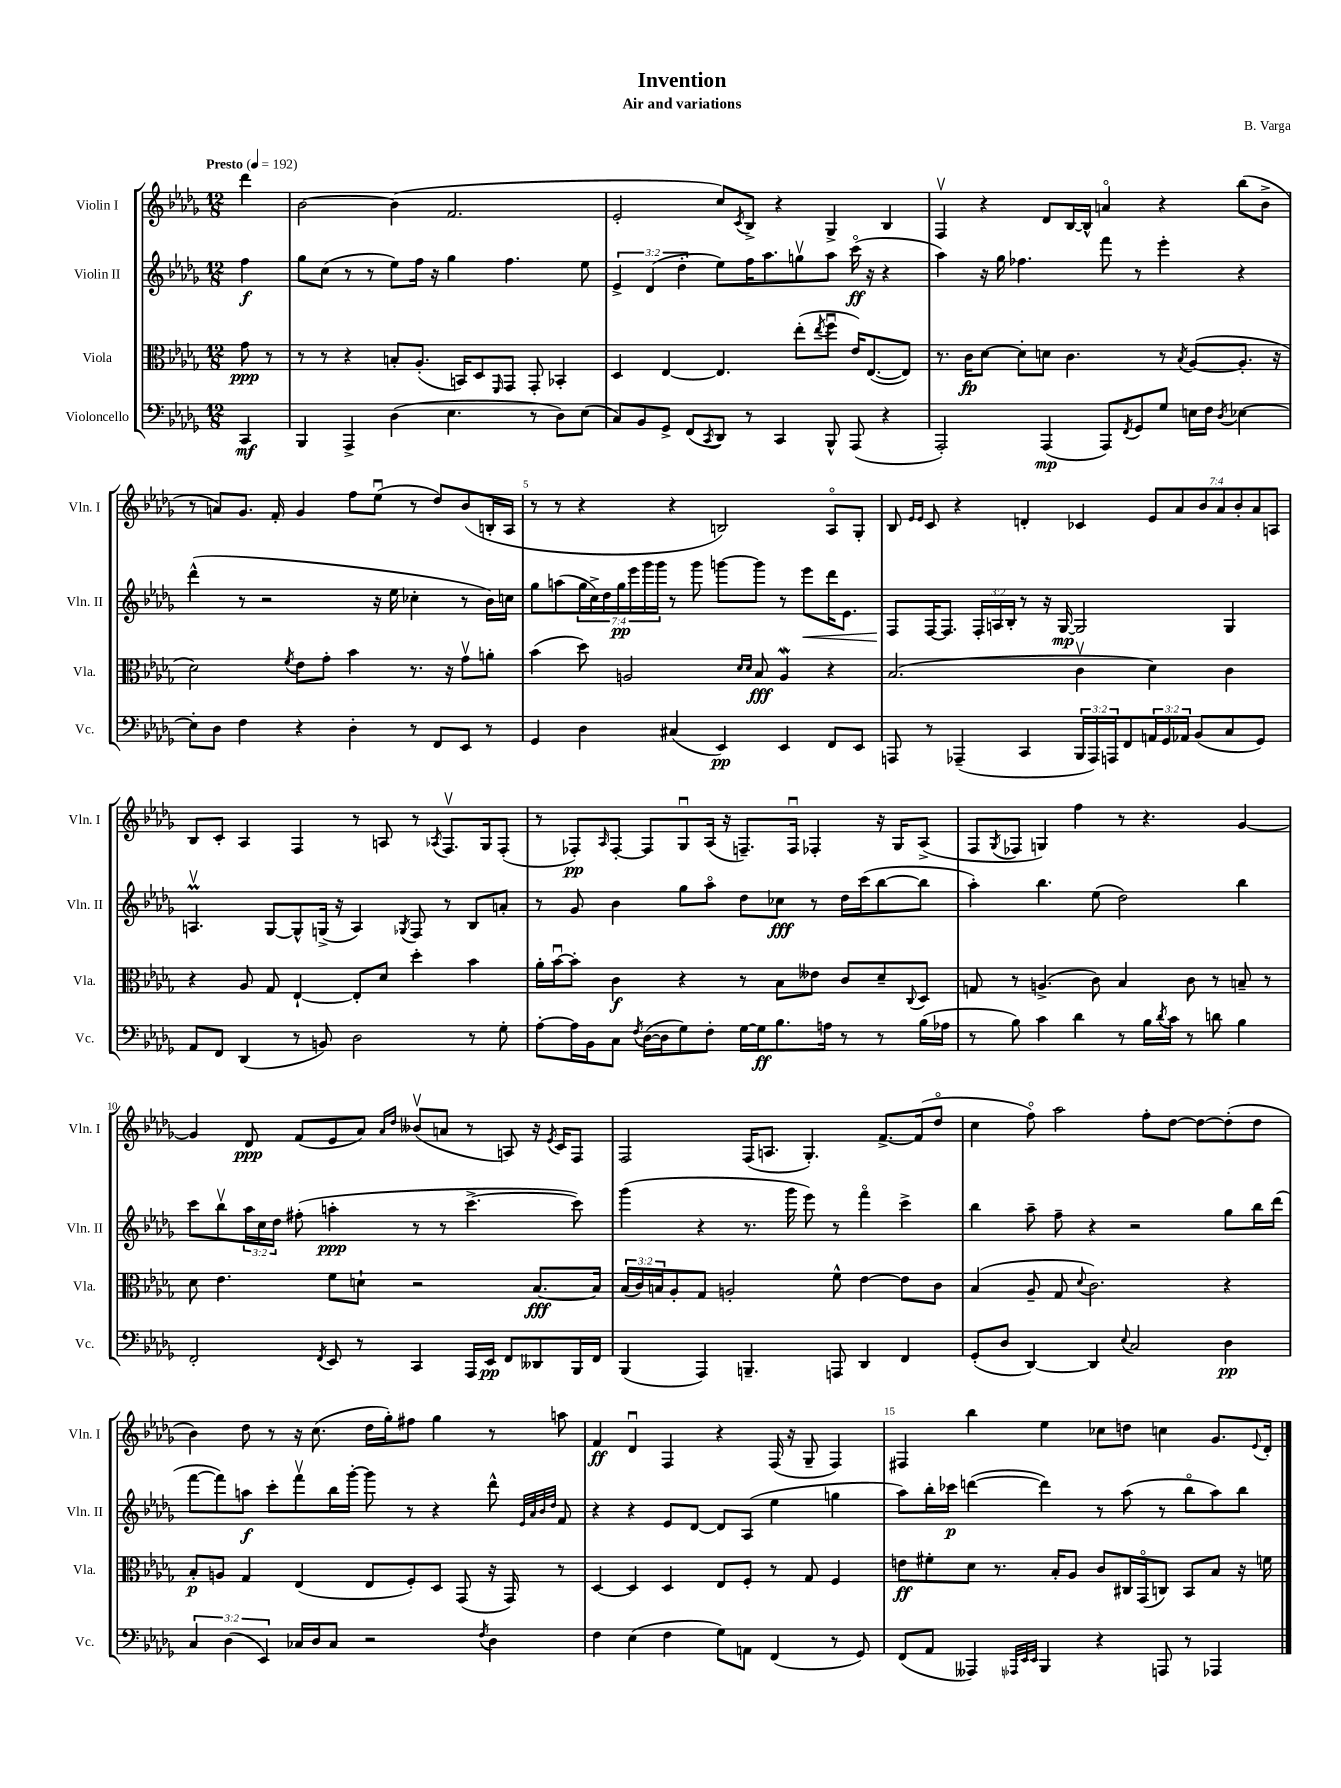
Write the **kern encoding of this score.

**kern	**kern	**kern	**kern
*staff4	*staff3	*staff2	*staff1
*clefF4	*clefC3	*clefG2	*clefG2
*k[b-e-a-d-g-]	*k[b-e-a-d-g-]	*k[b-e-a-d-g-]	*k[b-e-a-d-g-]
*M12/8	*M12/8	*M12/8	*M12/8
*MM192	*MM192	*MM192	*MM192
4CC	8g-	4ff	4ddd-
.	8r	.	.
=	=	=	=
4BBB-	8r	8gg-	[2b-
.	8r	(8cc	.
4AAA-^	4r	8r	.
.	.	8r	.
(4D-	8B'	8ee-)	(4b-]
.	(8.A-'	16ff	.
.	.	16r	.
4.E-	.	4gg-	2.f
.	16BB)	.	.
.	8D-	.	.
.	16qqFF	.	.
.	8GG-	4.ff	.
8r	8GG-'	.	.
8D-)	4BB-'	.	.
(8E-	.	8ee-	.
=	=	=	=
8C)	4D-	6e-^	2e-'
8BB-	.	.	.
.	.	(6d-	.
8GG-^	[4E-	.	.
.	.	6dd-'	.
(8FF	.	.	.
8qCC	.	.	.
8DD-)	4.E-]	8ee-)	8cc)
.	.	.	8qc
8r	.	16ff	8B-^
.	.	8.aa-	.
4CC	.	.	4r
.	(8ee-'	8ggv	.
.	8qee-	.	.
8BBB-^^	8ffu	8aa-	4G-^
(8AAA-	16e-)	(16ccco	.
.	([8.E-	16r	.
4r	.	4r	4B-
.	8E-])	.	.
=	=	=	=
2AAA-')	8.r	4aa-)	4Fv
.	16c	.	.
.	[8d-	16r	4r
.	.	16gg-	.
.	8d-']	4.ff-	.
(4AAA-	8d	.	8d-
.	4.c	.	[16B-
.	.	.	16B-^^]
8AAA-)	.	8fff	4ao
8qFF	.	.	.
8GG-	.	8r	.
8G-	8r	4eee-'	4r
.	8qB-	.	.
16E	([8A-	.	.
16F	.	.	.
8qD-	.	.	.
[4E-	8.A-']	4r	(8bb-
.	.	.	8b-^
.	16r	.	.
=	=	=	=
8E-']	2d-)	(4ddd-^^	8r
8D-	.	.	8a)
4F	.	8r	8.g-
.	.	2r	.
.	.	.	16f'
.	8qf	.	.
4r	8e-	.	4g-
.	8g-'	.	.
4D-'	4b-	.	8ff
.	.	16r	(8ee-u
.	.	16ee-	.
8r	8.r	4cc-'	8r
8FF	.	.	8dd-)
.	16r	.	.
8EE-	8g-v	8r	(8b-
8r	8a'	16b-)	16B'
.	.	16cc	16A-
=	=	=	=
4GG-	(4b-	8gg-	8r
.	.	(8aa	8r
4D-	8dd-)	28gg-	4r
.	.	28cc^)	.
.	.	28dd-	.
.	.	28gg-	.
.	2A	.	.
.	.	28eee-	.
.	.	28ggg-	.
.	.	28ggg-	.
(4C#	.	8r	4r
.	.	8ggg-	.
4EE-)	.	[8ggg	2B)
.	16qqd-	.	.
.	16qqd-	.	.
.	8B-	8ggg]	.
4EE-	4A	8r	.
.	.	8eee-	.
8FF	4r	16ddd-	8A-o
.	.	8.e-	.
8EE-	.	.	8G-'
=	=	=	=
8AAA	(2.B-	8F	8B-
.	.	.	16qqe-
.	.	.	16qqe-
8r	.	[16F	8c
.	.	8.F]	.
(4AAA-~	.	.	4r
.	.	24F'	.
.	.	24A	.
.	.	24B-'	.
4CC	.	8r	4d'
.	.	16r	.
.	.	[16G-	.
24BBB-	4cv	2G-]	4c-
24AAA-)	.	.	.
24AAA	.	.	.
8FF	.	.	.
24AA	4d-)	.	14e-
24GG-	.	.	.
.	.	.	14a-
24AA-	.	.	.
(8BB-	.	.	.
.	.	.	14b-
.	.	.	14a-
8C	4c	4G-	.
.	.	.	14b-'
.	.	.	14a-
8GG-)	.	.	.
.	.	.	14A
=	=	=	=
8AA-	4r	4.Av	8B-
8FF	.	.	8c'
(4DD-	8A-	.	4A-
.	8G-	[8G-	.
8r	[4E-`	8G-^^]	4F
8BB)	.	(16G^	.
.	.	16r	.
2D-	8E-']	4A)	8r
.	8d-	.	8A
.	.	8qG-	.
.	4dd-'	8F	8r
.	.	.	8qA-
.	.	8r	8.Fv
8r	4b-	8B-	.
.	.	.	16G-
8G-'	.	8a'	(8F'
=	=	=	=
[8A-'	16a-'	8r	8r
.	[16b-u	.	.
16A-]	8b-']	8g-	8F-')
16BB-	.	.	.
.	.	.	16qqA-
8C	4c	4b-	[8F-'
8qF	.	.	.
([16D-	.	.	8F-]
16D-]	.	.	.
8G-)	4r	8gg-	8G-u
8F'	.	8aa-o	(16A-
.	.	.	16r
[16G-	8r	8dd-	8.F~)
16G-]	.	.	.
8.B-	8B-	8cc-	.
.	.	.	16Fu
.	8e--	8r	4F-'
16A	.	.	.
8r	8c	16dd-	.
.	.	(16ccc	.
8r	8d-~	[8bb-	16r
.	.	.	16G-
.	8qqC	.	.
(16B-	8D-	8bb-]	(8A-^
16A-	.	.	.
=	=	=	=
8r	8G	4aa-')	8F
.	.	.	8qG-
8B-)	8r	.	8F-
4c	(4.A^	4.bb-	4G)
4d-	.	.	4ff
.	8c)	(8ee-	.
8r	4B-	2dd-)	8r
16B-	.	.	4.r
8qd-	.	.	.
16c	.	.	.
8r	8c	.	.
8d	8r	.	.
4B-	8B~	4bb-	[4g-
.	8r	.	.
=	=	=	=
2FF'	8d-	8ccc	4g-]
.	4.e-	8bb-v	.
.	.	24aa-	8d-
.	.	24cc	.
.	.	24dd-	.
.	.	(8ff#'	(8f
8qFF	.	.	.
8EE-	8f	4aa'	8e-
8r	8d`	.	8a-)
.	.	.	16qqa-
.	.	.	16qqdd-
4CC	2r	8r	(8b--v
.	.	8r	8a
16AAA-	.	[4.ccc^	8r
16EE-	.	.	.
8FF	.	.	8A)
8DD--	[8.B-	.	16r
.	.	.	8qe-
.	.	.	16c
16BBB-	.	8ccc])	8F
16FF	16B-]	.	.
=	=	=	=
(4BBB-	(24B-	(4ggg-	2F
.	24c)	.	.
.	24B	.	.
.	8A-'	.	.
4AAA-)	8G-	4r	.
.	2A'	.	.
4.BBB~	.	8.r	(16F
.	.	.	8.A
.	.	16ggg-	.
.	.	8eee-)	4.G-')
8AAA	8f^^	8r	.
4DD-	[4e-	4fffo	.
.	.	.	[8.f^
4FF	8e-]	4ccc^	.
.	.	.	(16f]
.	8c	.	8dd-o
=	=	=	=
(8GG-'	(4B-	4bb-	4cc
8D-	.	.	.
[4DD-)	8A-~	8aa-~	8ffo)
.	8G-	8ff~	2aa-
.	8qqd-	.	.
4DD-]	2.c)	4r	.
8qqE-	.	.	.
2C	.	2r	.
.	.	.	8ff'
.	.	.	[8dd-
.	.	.	8dd-_
4D-	4r	8gg-	(8dd-']
.	.	16bb-	8dd-
.	.	(16ddd-	.
=	=	=	=
6C	8B-'	[8fff	4b-)
.	8A	8fff])	.
(6D-	.	.	.
.	4G-	8aa	8dd-
6EE-)	.	.	.
.	.	8ccc'	8r
16C-	(4E-	8fffv	16r
16D-	.	.	(8.cc
8C-	.	16bb-	.
.	.	[16ggg-'	.
2r	8E-	8ggg-]	16dd-
.	.	.	16gg-')
.	8F')	8r	8ff#
.	8D-	4r	4gg-
.	(8GG-	.	.
8qF	.	.	.
4D-	16r	8ddd-^^	8r
.	16GG-)	.	.
.	.	32qqe-	.
.	.	32qqa-	.
.	.	32qqb-	.
.	.	32qqdd-	.
.	8r	8f	8aa
=	=	=	=
4F	[4D-	4r	4f
(4E-	4D-]	4r	4d-u
4F	4D-	8e-	4F
.	.	[8d-	.
8G-)	8E-	8d-]	4r
8AA	8F'	(8A-	.
(4FF	8r	4ee-	(16F
.	.	.	16r
.	8G-	.	8G-~
8r	4F	4gg	4F)
8GG-)	.	.	.
=	=	=	=
(8FF	8e	8aa-)	4F#
8AA-	8f#'	16bb-'	.
.	.	16ccc-	.
4AAA--)	8d-	([4ddd	4bb-
.	8.r	.	.
32qqAAA-	.	.	.
32qqEE-	.	.	.
32qqEE-	.	.	.
4BBB-	.	4ddd])	4ee-
.	16B-'	.	.
.	8A-	.	.
4r	8c	8r	8cc-
.	16C#	(8aa-	8dd
.	(16GG-o	.	.
8AAA	8C)	8r	4cc
8r	8BB-	8bb-o	.
4AAA-	8B-	8aa-)	8.g-
.	16r	8bb-	.
.	.	.	8qqe-
.	16f	.	16d-'
==	==	==	==
*-	*-	*-	*-
